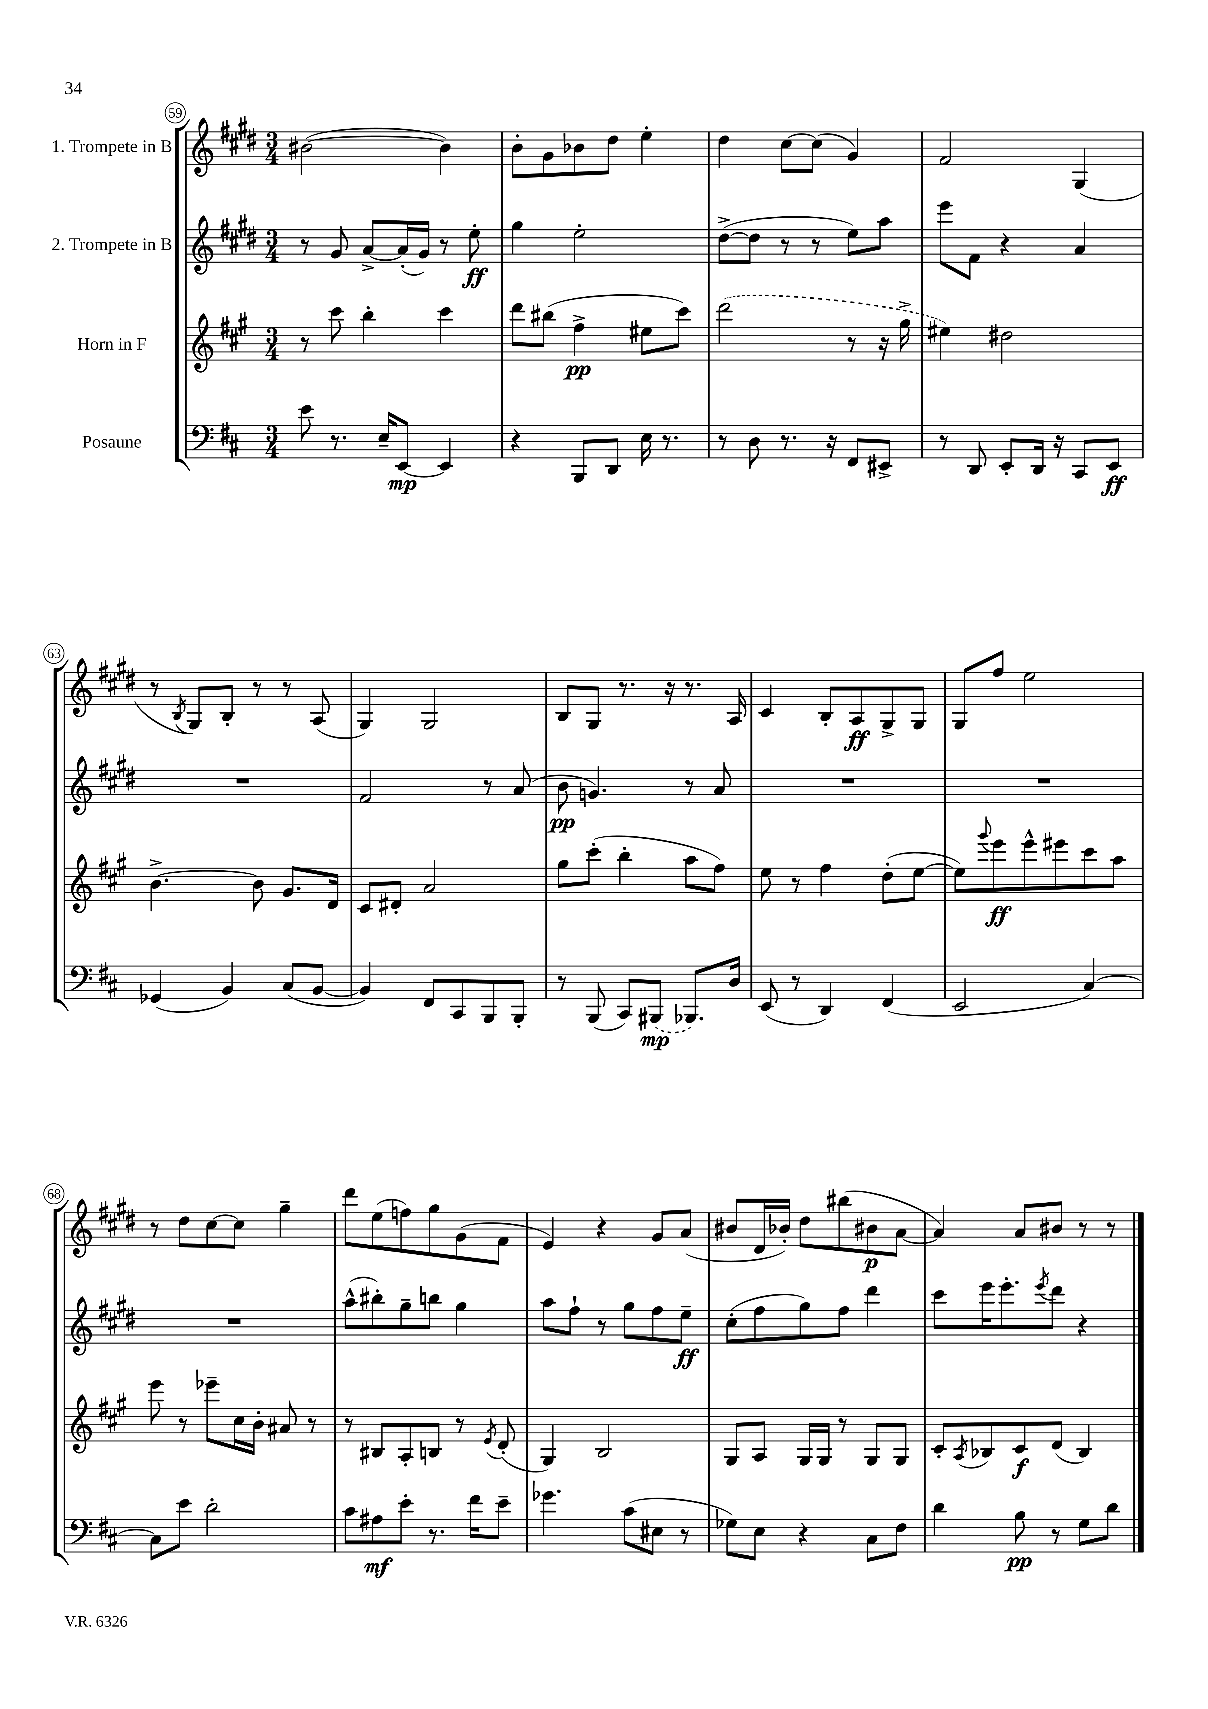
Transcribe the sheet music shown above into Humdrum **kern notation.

**kern	**kern	**kern	**kern
*staff4	*staff3	*staff2	*staff1
*clefF4	*clefG2	*clefG2	*clefG2
*k[f#c#]	*k[f#c#g#]	*k[f#c#g#d#]	*k[f#c#g#d#]
*M3/4	*M3/4	*M3/4	*M3/4
8e	8r	8r	([2b#
8.r	8ccc#	8g#	.
.	4bb'	[8a^	.
16E~	.	.	.
[8EE	.	(16a']	.
.	.	16g#)	.
4EE]	4ccc#	8r	4b#])
.	.	8ee'	.
=	=	=	=
4r	8ddd	4gg#	8b'
.	(8bb#	.	8g#
8BBB	4ff#^	2ee'	8b-
8DD	.	.	8dd#
16E	8ee#	.	4ee'
8.r	.	.	.
.	8ccc#)	.	.
=	=	=	=
8r	(2ddd	([8dd#^	4dd#
8D	.	8dd#]	.
8.r	.	8r	[8cc#
.	.	8r	(8cc#]
16r	.	.	.
8FF#	8r	8ee)	4g#)
8EE#^	16r	8aa	.
.	16gg#^	.	.
=	=	=	=
8r	4ee#)	8eee	2f#
8DD	.	8f#	.
8EE'	2dd#	4r	.
16DD	.	.	.
16r	.	.	.
8CC#	.	4a	(4G#
8EE	.	.	.
=	=	=	=
(4GG-	[4.b^	2.r	8r
.	.	.	8qB
.	.	.	8G#)
4BB)	.	.	8B'
.	8b]	.	8r
(8C#	8.g#	.	8r
[8BB	.	.	(8A
.	16d	.	.
=	=	=	=
4BB])	8c#	2f#	4G#)
.	8d#'	.	.
8FF#	2a	.	2G#
8CC#	.	.	.
8BBB	.	8r	.
8BBB'	.	(8a	.
=	=	=	=
8r	8gg#	8b	8B
(8BBB	(8ccc#'	4.g)	8G#
8CC#)	4bb'	.	8.r
(8BBB#	.	.	.
.	.	.	16r
8.BBB-)	8aa	8r	8.r
.	8ff#)	8a	.
16D	.	.	16A
=	=	=	=
(8EE	8ee	2.r	4c#
8r	8r	.	.
4DD)	4ff#	.	8B'
.	.	.	8A
(4FF#	(8dd'	.	8G#^
.	[8ee	.	8G#
=	=	=	=
2EE	8ee])	2.r	8G#
.	8qqggg#	.	.
.	8eee	.	8ff#
.	8eee^^	.	2ee
.	8eee#	.	.
[4C#)	8ccc#	.	.
.	8aa	.	.
=	=	=	=
8C#]	8eee	2.r	8r
8e	8r	.	8dd#
2d'	8eee-~	.	[8cc#
.	16cc#	.	8cc#]
.	16b'	.	.
.	8a#	.	4gg#~
.	8r	.	.
=	=	=	=
8c#	8r	(8aa^^	8ddd#
8A#	8B#	8bb#')	(8ee
8e'	8A'	8gg#~	8ff)
8.r	8B	8bb	8gg#
.	8r	4gg#	(8g#
16f#	.	.	.
.	8qe	.	.
8e~	(8d'	.	8f#
=	=	=	=
4.g-	4G#)	8aa	4e)
.	.	8ff#`	.
.	2B	8r	4r
(8c#	.	8gg#	.
8E#	.	8ff#	8g#
8r	.	8ee~	(8a
=	=	=	=
8G-)	8G#	(8cc#'	8b#
8E	8A	8ff#	16d#
.	.	.	16b-')
4r	16G#	8gg#)	8dd#
.	16G#	.	.
.	8r	8ff#	(8bb#
8C#	8G#	4ddd#	8b#
8F#	8G#	.	[8a
=	=	=	=
4d	8c#'	8ccc#	4a])
.	8qA	.	.
.	8B-	16eee	.
.	.	8.eee'	.
8B	8c#	.	8a
.	.	8qeee	.
8r	(8d	8ddd#	8b#
8G	4B-)	4r	8r
8d	.	.	8r
==	==	==	==
*-	*-	*-	*-
